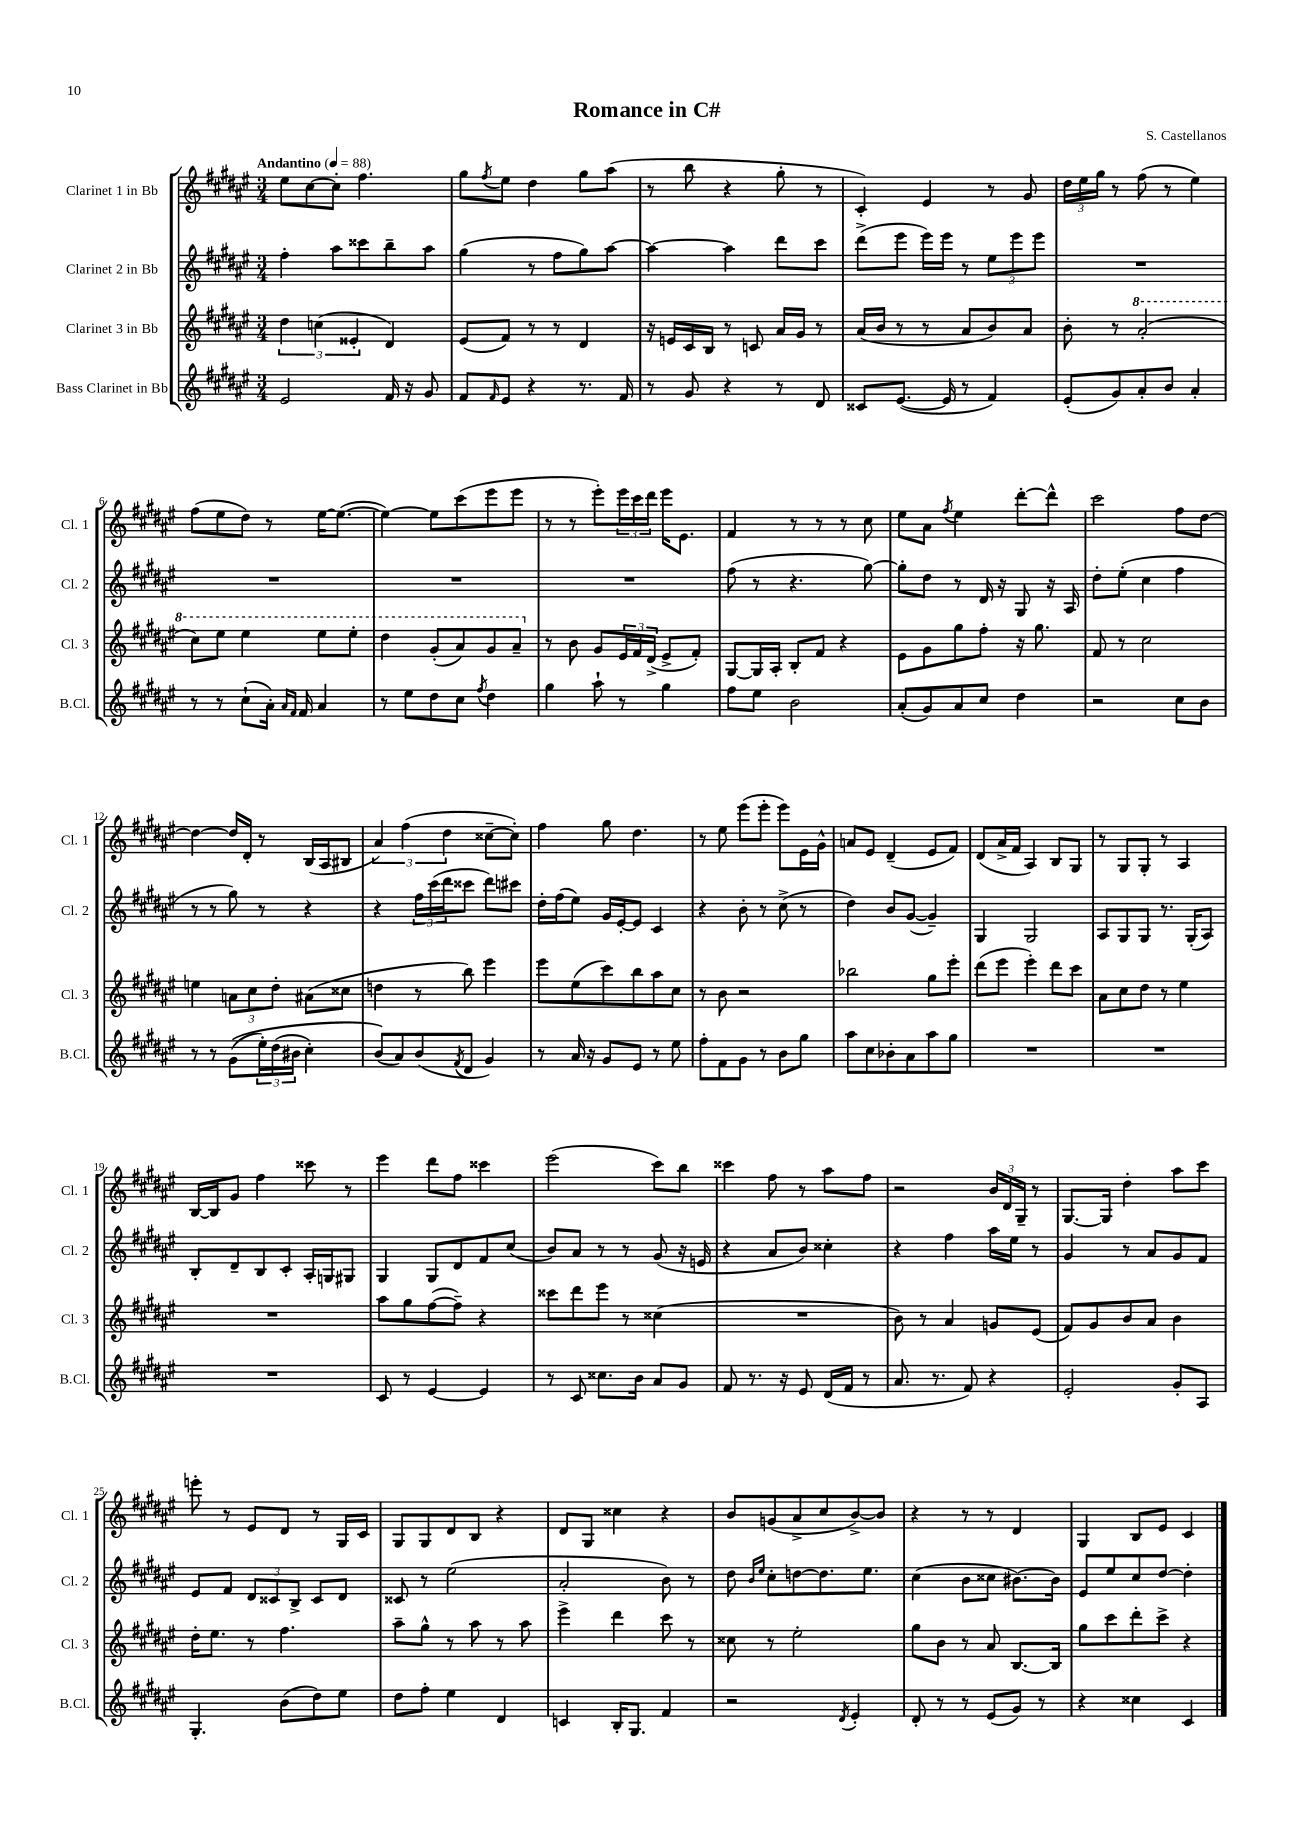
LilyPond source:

\header { title = "Romance in C#" composer = "S. Castellanos" }
<<
\new StaffGroup <<
\new Staff = "s0" \with { instrumentName = "Clarinet 1 in Bb" shortInstrumentName = "Cl. 1" } {
    \clef treble \key fis \major \numericTimeSignature \time 3/4 \tempo "Andantino" 4 = 88
    eis''8 cis''8~ cis''8-. fis''4. |
    gis''8 \acciaccatura { fis''8 } eis''8 dis''4 gis''8 ais''8( |
    r8 b''8 r4 gis''8-. r8 |
    cis'4-.) eis'4 r8 gis'8 |
    \tuplet 3/2 { dis''16 eis''16 gis''16 } r8 fis''8( r8 eis''4) |
    fis''8( eis''8 dis''8) r8 eis''16~ eis''8.~( |
    eis''4~) eis''8 cis'''8( eis'''8 eis'''8 |
    r8 r8 eis'''8-.) \tuplet 3/2 { eis'''16 cis'''16 dis'''16 } eis'''16 eis'8. |
    fis'4 r8 r8 r8 cis''8 |
    eis''8 ais'8 \acciaccatura { fis''8 } eis''4 dis'''8~-. dis'''8-^ |
    cis'''2 fis''8 dis''8~ |
    dis''4~ dis''16 dis'16-. r8 b16( ais16 bis8 |
    \tuplet 3/2 { ais'4) fis''4( dis''4 } cisis''8~-- cisis''8-.) |
    fis''4 gis''8 dis''4. |
    r8 eis''8 eis'''8( eis'''8-. eis'''8) eis'16 gis'16-^ |
    a'8 eis'8 dis'4--( eis'8 fis'8) |
    dis'8( ais'16-> fis'16 ais4) b8 gis8 |
    r8 gis8 gis8-. r8 ais4 |
    b16~ b16 gis'8 fis''4 cisis'''8 r8 |
    eis'''4 dis'''8 fis''8 cisis'''4 |
    eis'''2( cis'''8) b''8 |
    cisis'''4 fis''8 r8 ais''8 fis''8 |
    r2 \tuplet 3/2 { b'16 dis'16 gis16-- } r8 |
    gis8.~ gis16 dis''4-. ais''8 cis'''8 |
    e'''8-. r8 eis'8 dis'8 r8 gis16 cis'16 |
    gis8 gis8 dis'8 b8 r4 |
    dis'8 gis8 cisis''4 r4 |
    b'8 g'8( ais'8-> cis''8 b'8~->) b'8 |
    r4 r8 r8 dis'4 |
    gis4 b8 eis'8 cis'4 \bar "|." |
}
\new Staff = "s1" \with { instrumentName = "Clarinet 2 in Bb" shortInstrumentName = "Cl. 2" } {
    \clef treble \key fis \major \numericTimeSignature \time 3/4
    fis''4-. ais''8 cisis'''8 b''8-- ais''8 |
    gis''4( r8 fis''8 gis''8) ais''8~ |
    ais''4~ ais''4 dis'''8 cis'''8 |
    dis'''8->( eis'''8 eis'''16) eis'''16 r8 \tuplet 3/2 { eis''8 eis'''8 eis'''8 } |
    R2. |
    R2. |
    R2. |
    R2. |
    fis''8( r8 r4. gis''8~) |
    gis''8-. dis''8 r8 dis'16 r16 gis8 r16 ais16 |
    dis''8-. eis''8-.( cis''4 fis''4 |
    r8 r8 gis''8) r8 r4 |
    r4 \tuplet 3/2 { fis''16 cis'''16( dis'''16 } cisis'''8 dis'''8) cis'''8 |
    dis''16-. fis''16( eis''8) gis'16 eis'16~-. eis'8 cis'4 |
    r4 b'8-. r8 cis''8->( r8 |
    dis''4) b'8 gis'8~( gis'4--) |
    gis4 gis2 |
    ais8 gis8 gis8 r8. gis16-.( ais8) |
    b8-. dis'8-- b8 cis'8-. ais16-. g16 gis8 |
    gis4 gis8 dis'8 fis'8 cis''8( |
    b'8) ais'8 r8 r8 gis'8( r16 e'16 |
    r4 ais'8 b'8) cisis''4-. |
    r4 fis''4 ais''16 eis''16 r8 |
    gis'4 r8 ais'8 gis'8 fis'8 |
    eis'8 fis'8 \tuplet 3/2 { dis'8 cisis'8 b8-> } cisis'8 dis'8 |
    cisis'8 r8 eis''2( |
    ais'2-. b'8) r8 |
    dis''8 \grace { b'16 eis''16 } cis''8-. d''8~ d''8. eis''8. |
    cis''4( b'8 cisis''8 bis'8.~) bis'16 |
    eis'8 eis''8 cis''8 dis''8~ dis''4-. \bar "|." |
}
\new Staff = "s2" \with { instrumentName = "Clarinet 3 in Bb" shortInstrumentName = "Cl. 3" } {
    \clef treble \key fis \major \numericTimeSignature \time 3/4
    \tuplet 3/2 { dis''4 c''4( eisis'4-. } dis'4) |
    eis'8( fis'8) r8 r8 dis'4 |
    r16 e'16 cis'16 b16 r8 c'8 ais'16 gis'16 r8 |
    ais'16( b'16 r8 r8 ais'8 b'8) ais'8 |
    b'8-. r8 \ottava #1 ais''2-.( |
    cis'''8) eis'''8 eis'''4 eis'''8 eis'''8-. |
    dis'''4 gis''8-.( ais''8) gis''8 ais''8-- \ottava #0 |
    r8 b'8 gis'8 \tuplet 3/2 { eis'16 fis'16 dis'16->( } eis'8-> fis'8-.) |
    gis8~ gis16 ais16-. b8-. fis'8 r4 |
    eis'8 gis'8 gis''8 fis''8-. r16 gis''8. |
    fis'8 r8 cis''2 |
    e''4 \tuplet 3/2 { a'8 cis''8 dis''8-. } ais'8( cisis''8 |
    d''4 r8 b''8) eis'''4 |
    eis'''8 eis''8( cis'''8) b''8 ais''8 cis''8 |
    r8 b'8 r2 |
    bes''2 gis''8 eis'''8-. |
    dis'''8( eis'''8 eis'''4-.) dis'''8 cis'''8 |
    ais'8 cis''8 dis''8 r8 eis''4 |
    R2. |
    ais''8 gis''8 fis''8~( fis''8--) r4 |
    cisis'''8 dis'''8 eis'''8 r8 cisis''4( |
    R2. |
    b'8) r8 ais'4 g'8 eis'8( |
    fis'8) gis'8 b'8 ais'8 b'4 |
    dis''16-. eis''8. r8 fis''4. |
    ais''8-- gis''8-^ r8 ais''8 r8 ais''8 |
    eis'''4-> dis'''4 cis'''8 r8 |
    cisis''8 r8 eis''2-. |
    gis''8 b'8 r8 ais'8 b8.~ b16 |
    gis''8 cis'''8 dis'''8-. cis'''8-> r4 \bar "|." |
}
\new Staff = "s3" \with { instrumentName = "Bass Clarinet in Bb" shortInstrumentName = "B.Cl." } {
    \clef treble \key fis \major \numericTimeSignature \time 3/4
    eis'2 fis'16 r16 gis'8 |
    fis'8 \grace { fis'16 } eis'8 r4 r8. fis'16 |
    r8 gis'8 r4 r8 dis'8 |
    cisis'8 eis'8.~( eis'16 r8 fis'4) |
    eis'8-.( gis'8) ais'8-. b'8 ais'4-. |
    r8 r8 cis''8-!( ais'16-.) \grace { ais'16 fis'16 } fis'16 ais'4 |
    r8 eis''8 dis''8 cis''8 \acciaccatura { fis''8 } dis''4 |
    gis''4 ais''8-! r8 gis''4 |
    fis''8 eis''8 b'2 |
    ais'8-.( gis'8) ais'8 cis''8 dis''4 |
    r2 cis''8 b'8 |
    r8 r8 gis'8(\( \tuplet 3/2 { eis''16-.) dis''16( bis'16 } cis''4-.) |
    b'8(\) ais'8) b'8( \acciaccatura { fis'8 } dis'8 gis'4) |
    r8 ais'16 r16 gis'8 eis'8 r8 eis''8 |
    fis''8-. fis'8 gis'8 r8 b'8 gis''8 |
    ais''8 cis''8 bes'8-. ais'8 ais''8 gis''8 |
    R2. |
    R2. |
    R2. |
    cis'8 r8 eis'4~ eis'4 |
    r8 cis'8 cisis''8. b'16 ais'8 gis'8 |
    fis'8 r8. r16 eis'8 dis'16( fis'16 r8 |
    ais'8. r8. fis'8) r4 |
    eis'2-. gis'8-. ais8 |
    gis4.-. b'8( dis''8) eis''8 |
    dis''8 fis''8-. eis''4 dis'4 |
    c'4 b16-. gis8. fis'4 |
    r2 \acciaccatura { dis'8 } eis'4-. |
    dis'8-. r8 r8 eis'8( gis'8) r8 |
    r4 cisis''4 cis'4 \bar "|." |
}
>>
>>
